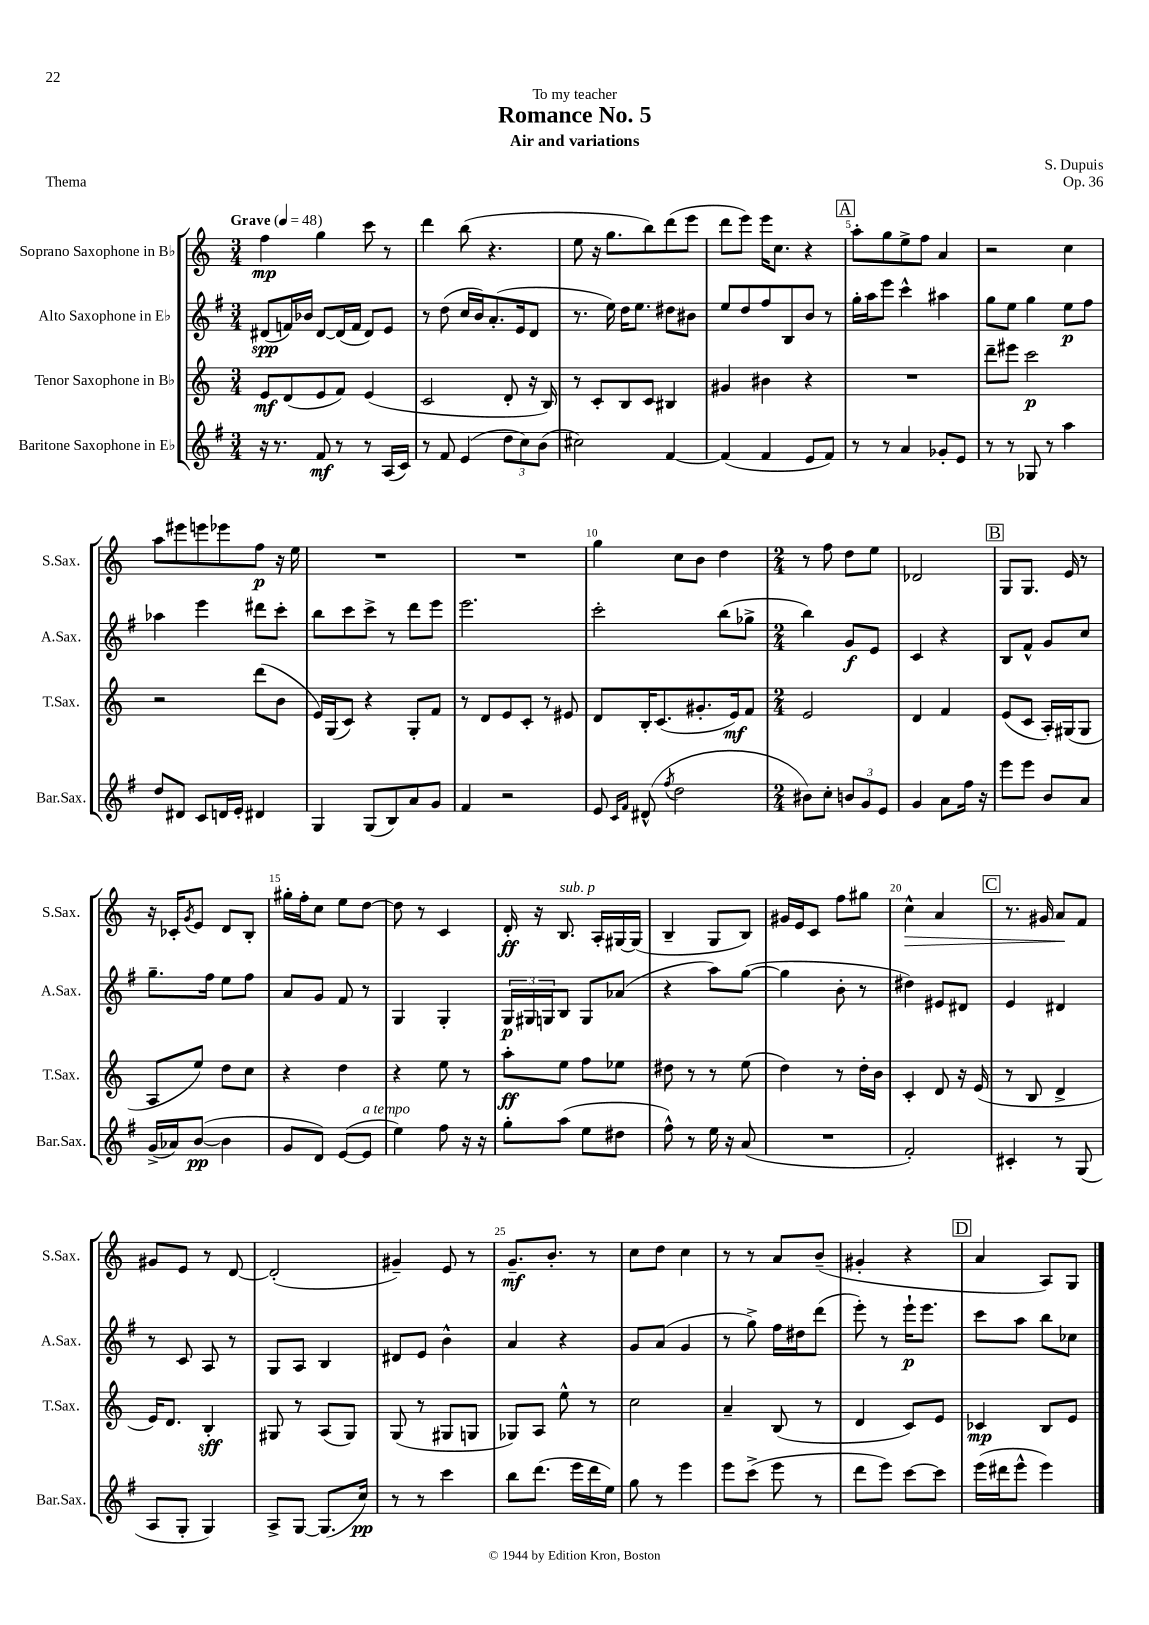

**kern	**kern	**kern	**kern
*staff4	*staff3	*staff2	*staff1
*clefG2	*clefG2	*clefG2	*clefG2
*k[f#]	*k[]	*k[f#]	*k[]
*M3/4	*M3/4	*M3/4	*M3/4
*MM48	*MM48	*MM48	*MM48
16r	8e	(8d#	4ff
8.r	.	.	.
.	(8d	16f)	.
.	.	16b-	.
8f#	8e	[8d#	4gg
8r	8f)	(16d#]	.
.	.	16f	.
8r	(4e	8d#)	8ccc
(16A	.	8e	8r
16c)	.	.	.
=	=	=	=
8r	2c	8r	4ddd
8f#	.	(8dd	.
(4e	.	16cc	(8bb
.	.	16b)	.
.	.	(8.a'	4.r
12dd	8d'	.	.
.	.	16e	.
12cc)	.	.	.
.	16r	8d	.
(12b	.	.	.
.	16B)	.	.
=	=	=	=
2cc#)	8r	8.r	8ee
.	8c'	.	16r
.	.	16ee)	8.gg
.	8B	16dd	.
.	.	8.ee	.
.	8c	.	8bb)
[4f#	4B#	8dd#	(8ddd
.	.	8b#	8eee
=	=	=	=
(4f#]	4g#	8ee	8ddd
.	.	8dd	8eee)
4f#	4b#	8ff#	16eee
.	.	.	8.cc
.	.	8B	.
8e	4r	8b	4r
8f#)	.	8r	.
=	=	=	=
8r	2.r	16gg'	8aa'
.	.	16aa	.
8r	.	8eee	8gg
4a	.	4ccc^^	8ee^
.	.	.	8ff
8g-'	.	4aa#	4a
8e	.	.	.
=	=	=	=
8r	8ddd~	8gg	2r
8r	8eee#	8ee	.
8G-	2ccc	4gg	.
8r	.	.	.
4aa	.	8ee	4cc
.	.	8ff#	.
=	=	=	=
8dd	2r	4aa-	8aa
8d#	.	.	8eee#
8c	.	4eee	8eee
16d	.	.	8eee-
16e'	.	.	.
4d#	(8ddd	8ddd#	8ff
.	8b	8ccc'	16r
.	.	.	16ee
=	=	=	=
4G	16e)	8bb	2.r
.	(16G	.	.
.	8c)	8ccc	.
(8G	4r	8ccc^	.
8B)	.	8r	.
8a	8G'	8ddd	.
8g	8f	8eee	.
=	=	=	=
4f#	8r	2.eee	2.r
.	8d	.	.
2r	8e	.	.
.	8c'	.	.
.	8r	.	.
.	8e#	.	.
=	=	=	=
8e	8d	2ccc'	4gg
16qqc	.	.	.
16qqf#	.	.	.
(8d#^^	16B'	.	.
.	(8.c	.	.
8qff#	.	.	.
2dd	.	.	8cc
.	8.g#'	.	8b
.	.	(8bb	4dd
.	16e)	.	.
.	8f	8gg-^	.
=	=	=	=
*M2/4	*M2/4	*M2/4	*M2/4
8b#)	2e	4bb)	8r
8cc'	.	.	8ff
12b	.	8g	8dd
12g	.	.	.
.	.	8e	8ee
12e	.	.	.
=	=	=	=
4g	4d	4c	2d-
8a	4f	4r	.
16ff#	.	.	.
16r	.	.	.
=	=	=	=
8eee	(8e	8B	8G
8eee	8c	8f#^^	8.G
8b	16A')	8g	.
.	(16G#	.	16e
8a	8G#	8cc	8r
=	=	=	=
(16g^	8A	8.gg~	16r
16a-)	.	.	16c-'
.	.	.	8qg
([8b	8ee)	.	8e
.	.	16ff#	.
4b]	8dd	8ee	8d
.	8cc	8ff#	8B'
=	=	=	=
8g	4r	8a	16gg#'
.	.	.	16ff'
8d)	.	8g	8cc
([8e	4dd	8f#	8ee
8e]	.	8r	[8dd
=	=	=	=
4ee)	4r	4G	8dd]
.	.	.	8r
8ff#	8ee	4G'	4c
16r	8r	.	.
16r	.	.	.
=	=	=	=
8gg'	8aa'	24G	16d'
.	.	24G#	.
.	.	.	16r
.	.	24G	.
(8aa	8ee	8B	8.B
8ee	8ff	8G	.
.	.	.	16A'
8dd#	8ee-	(8a-	[16G#
.	.	.	(16G#]
=	=	=	=
8ff#^^)	8dd#	4r	4B~
8r	8r	.	.
16ee	8r	8aa)	8G
16r	.	.	.
(8a	(8ee	([8gg	8B)
=	=	=	=
2r	4dd)	4gg]	16g#
.	.	.	16e
.	.	.	8c
.	8r	8b'	8ff
.	16dd'	8r	8gg#
.	16b	.	.
=	=	=	=
2f#')	4c'	4dd#)	4cc^^
.	8d	8e#	4a
.	16r	8d#	.
.	(16e	.	.
=	=	=	=
4c#'	8r	4e	8.r
.	8B	.	.
.	.	.	16g#
8r	4d^	4d#	8a
(8G	.	.	8f
=	=	=	=
8A	16e)	8r	8g#
.	8.d	.	.
8G'	.	8c	8e
4G)	4B'	8A	8r
.	.	8r	[8d
=	=	=	=
8A^	8G#	8G	(2d']
[8G	8r	8A	.
(8.G]	(8A	4B	.
.	8G#)	.	.
16cc)	.	.	.
=	=	=	=
8r	(8G	8d#	4g#~)
8r	8r	8e	.
4ccc	8G#	4b^^	8e
.	8G	.	8r
=	=	=	=
8bb	8G-)	4a	8.g~
(8.ddd	8A	.	.
.	.	.	8.b'
.	8ee^^	4r	.
16eee	.	.	.
16ddd	8r	.	8r
16ee)	.	.	.
=	=	=	=
8gg	2cc	8g	8cc
8r	.	(8a	8dd
4eee	.	4g	4cc
=	=	=	=
8eee	4a~	8r	8r
(8ccc^	.	8gg^)	8r
8eee	(8B	16ff#	8a
.	.	16dd#	.
8r	8r	(8ddd	(8b~
=	=	=	=
8ddd	4d	8eee')	4g#'
8eee)	.	8r	.
[8ccc	8c)	16eee`	4r
.	.	8.eee	.
8ccc]	8e	.	.
=	=	=	=
(16eee	4c-	8ccc	4a
16ddd#	.	.	.
8eee^^	.	8aa	.
4eee)	8B	8bb	8A)
.	8e	8cc-	8G
==	==	==	==
*-	*-	*-	*-
